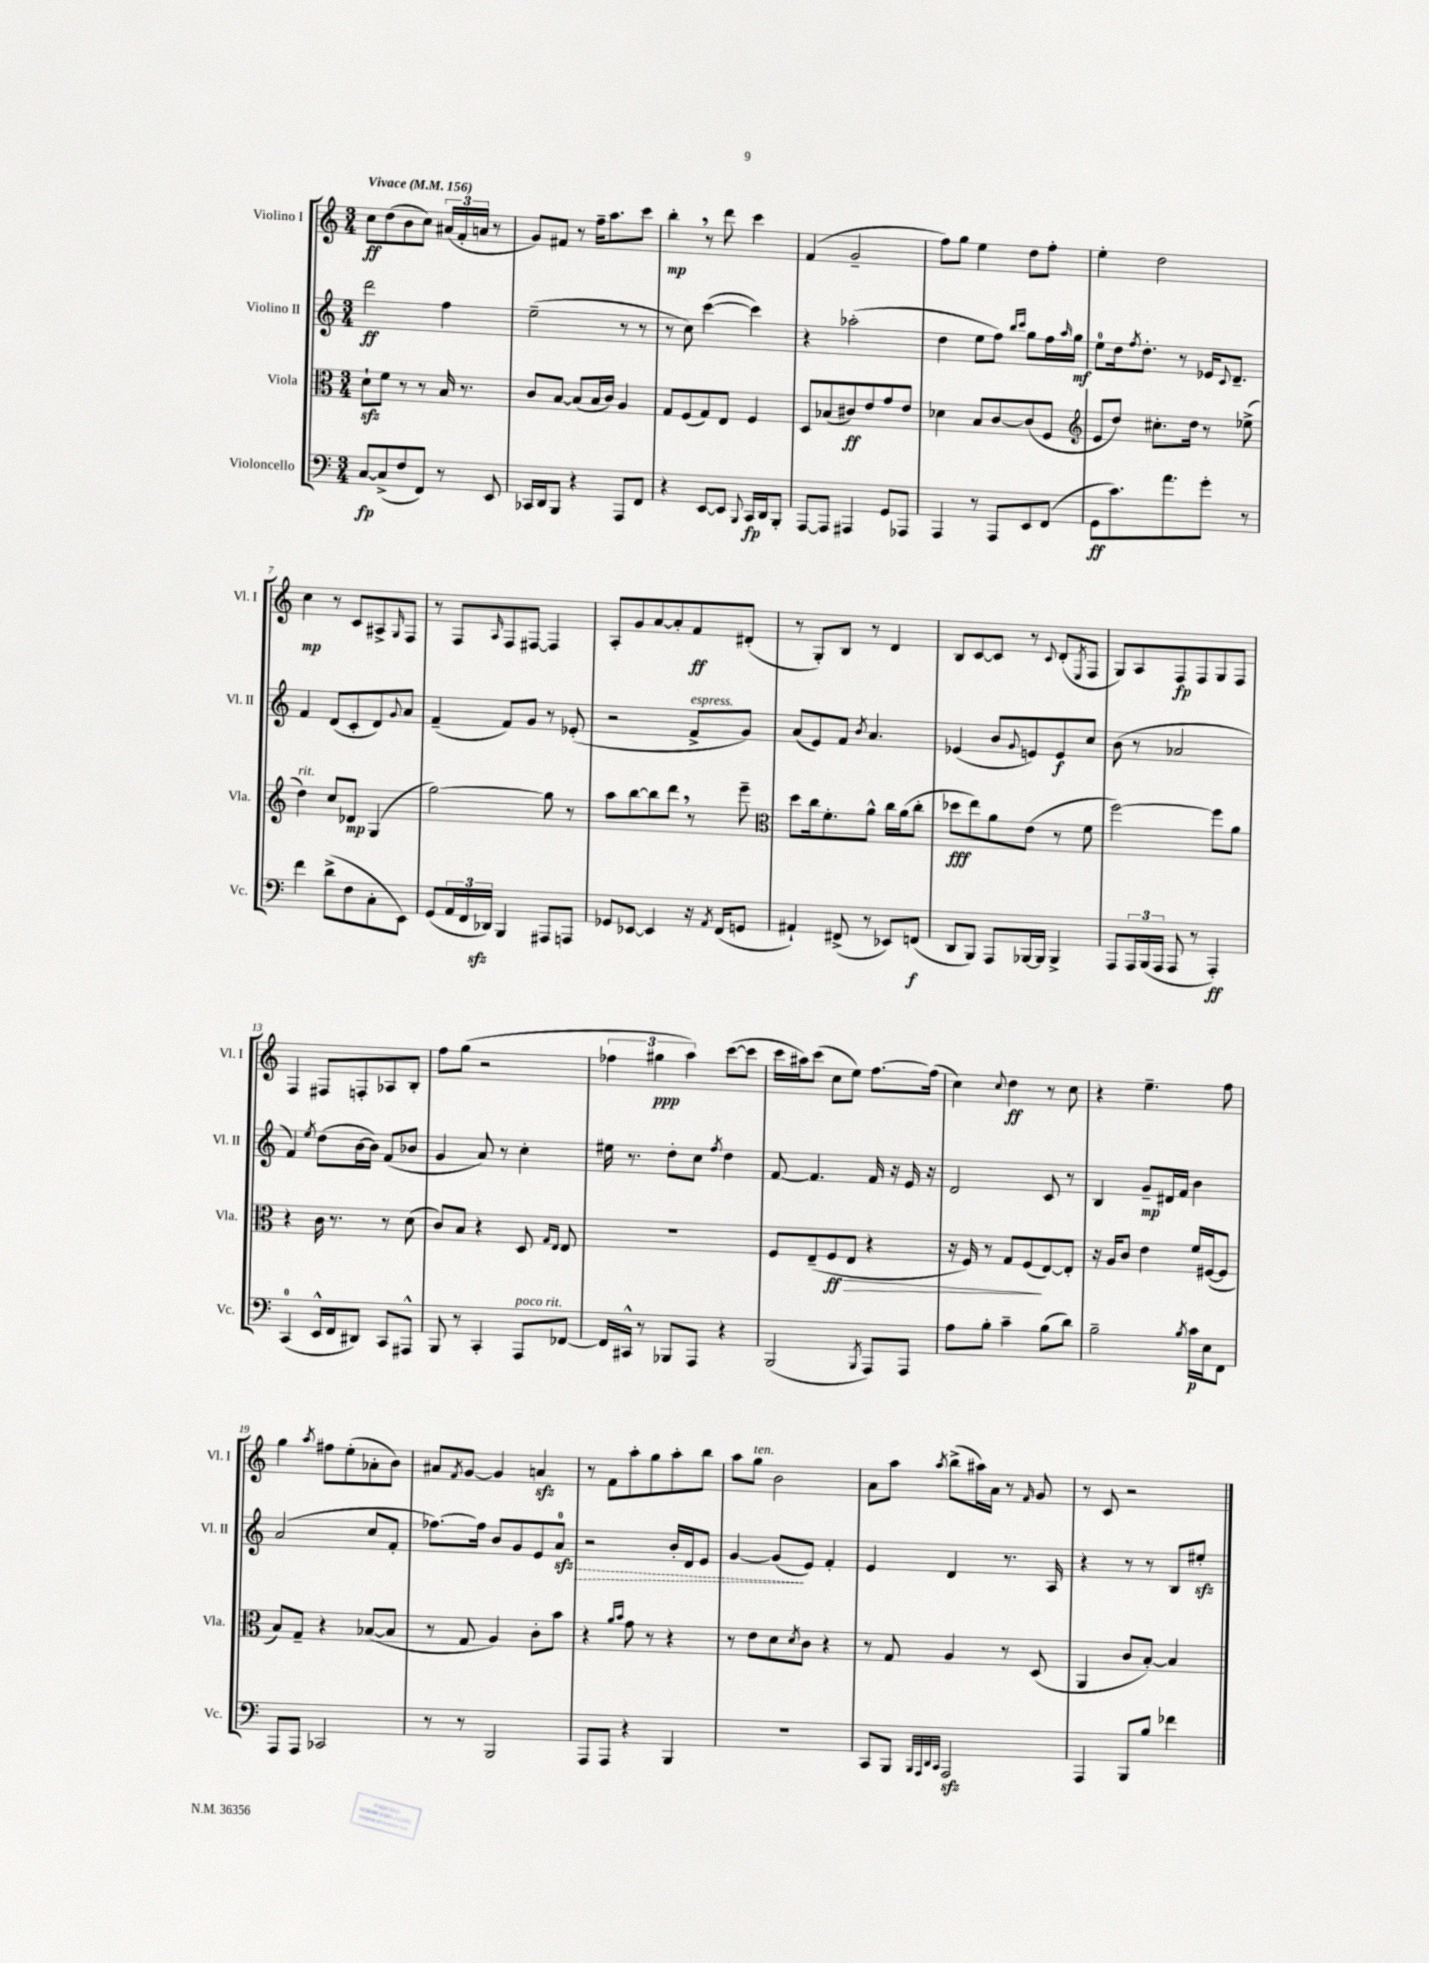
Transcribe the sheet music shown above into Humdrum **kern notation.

**kern	**kern	**kern	**kern
*staff4	*staff3	*staff2	*staff1
*clefF4	*clefC3	*clefG2	*clefG2
*k[]	*k[]	*k[]	*k[]
*M3/4	*M3/4	*M3/4	*M3/4
*MM156	*MM156	*MM156	*MM156
[8C	8d`	2ddd	8cc
(8C^]	8f	.	(8dd
8F	8r	.	8b
8FF)	8r	.	8cc)
8r	16B	4ff	(24a#
.	.	.	24f'
.	8.r	.	.
.	.	.	24a
8EE	.	.	8r
=	=	=	=
16CC-	8c	(2ee~	8g)
16DD	.	.	.
8BBB	[8B	.	8f#
4r	(8B]	.	8r
.	16B	.	16ff~
.	16c)	.	8.aa
8AAA	4A	8r	.
8FF	.	8r	8ccc
=	=	=	=
4r	8G	8r	4bb'
.	(8F	8cc)	.
[8EE	8G)	([4ccc	8r
8EE]	8E	.	8ddd
8qqBBB	.	.	.
16CC	4F	4ccc])	4ccc
16DD	.	.	.
8BBB'	.	.	.
=	=	=	=
[8AAA	8D	4r	(4f
8AAA]	(8B-	.	.
4AAA#	8c#)	(2aa-'	2g~
.	8e	.	.
8GG	8g	.	.
8AAA-	8e	.	.
=	=	=	=
4AAA	4d-	4dd	8ff)
.	.	.	8gg
8r	8B	8ee	4ee
8AAA	[8c	8ff)	.
.	.	16qqbb	.
.	.	16qqccc	.
8EE	(8c]	8gg	8dd
(8FF	8F	16ff	8ff'
.	.	16qqaa	.
.	.	16gg	.
=	=	=	=
*	*clefG2	*	*
8GG	8e	8ee	4ee'
8.c)	8dd)	16dd	.
.	.	8qff	.
.	.	8.dd'	.
.	8.cc#'	.	2dd
8.a	.	.	.
.	.	8r	.
.	16dd	.	.
8g'	8r	16e-	.
.	.	8qqc	.
.	.	8.d~	.
8r	(8ee-^	.	.
=	=	=	=
4f	4dd)	4f	4cc
(8d^	8cc	(8d	8r
8F	8d-	8c'	8c
8C'	(4G	8d)	8A#^
.	.	8qqg	16qqG
8EE)	.	8a	8F
=	=	=	=
(8GG	[2gg)	(4f~	8r
24AA	.	.	8F
24FF	.	.	.
24DD-)	.	.	.
.	.	.	16qqA
4BBB	.	8f)	8F
.	.	8g	[8F#
8AAA#	8gg]	8r	4F#]
8AAA	8r	(8e-'	.
=	=	=	=
8GG-	8aa	2r	8A'
[8EE-	[8bb	.	8g
4EE-]	8bb]	.	[8a
.	8ddd	.	8a']
16r	8r	8f^	8f
8qAA	.	.	.
(16FF	.	.	.
8GG	8eee~	8g)	(8d#'
=	=	=	=
*	*clefC3	*	*
4AA#`)	8dd	(8a	8r
.	16cc	8e)	8G')
.	8.f'	.	.
(8FF#^	.	8f	8B
.	.	8qb	.
8r	8a^^	4.a	8r
8EE-)	16cc	.	4d
.	(16a	.	.
(8FF	8cc'	.	.
=	=	=	=
8DD	8dd-	(4e-	8B
8BBB)	8ee)	.	[8c
8AAA	8a	8b	8c]
.	.	8qqg	.
[16BBB-	(8e	8e)	8r
16BBB-]	.	.	.
.	.	.	8qqc
4BBB-^	8r	8e	(8d'
.	.	.	8qE
.	8f	8cc	8F
=	=	=	=
8AAA	[2ff)	(8b	8G)
24AAA	.	8r	8A
(24BBB	.	.	.
24AAA	.	.	.
8AAA	.	2a-	8F
8r	.	.	8F
4AAA')	8ff]	.	8G
.	8a	.	8F
=	=	=	=
(4CC	4r	4f)	4F
.	.	8qee	.
16EE^^	16c	(8dd	8F#
16FF	8.r	.	.
8DD#)	.	[16b	8F'
.	.	16b])	.
8CC	8r	(8f	8A-
8AAA#^^	(8d	8b-	8B'
=	=	=	=
8BBB	8c)	4g	8ff
8r	8B	.	(8gg
4CC'	4r	8a)	2r
.	.	8r	.
8AAA	8D	4cc'	.
.	16qqG	.	.
.	16qqE	.	.
[8FF-	8E	.	.
=	=	=	=
16FF-]	2.r	16ee#	6ff-
16CC#^^	.	8.r	.
8r	.	.	.
.	.	.	6gg#
8BBB-	.	8dd'	.
.	.	.	6aa)
8AAA	.	8cc	.
.	.	8qff	.
4r	.	4dd	([8ccc
.	.	.	8ccc]
=	=	=	=
(2BBB	8F	[8f	16ccc
.	.	.	16aa#)
.	(8E~	4.f]	(8ccc
.	8F	.	8cc
.	8E	.	8ee)
8qBBB	.	.	.
8AAA)	4r	16f	[8.ff
.	.	16r	.
8AAA	.	16e	.
.	.	16r	(16ff]
=	=	=	=
8A	16r	2d	4cc)
.	16F)	.	.
8B'	8r	.	.
.	.	.	8qqcc
4c~	8G	.	4dd
.	(8F	.	.
(8B	[8E)	8c	8r
8d)	8E']	8r	8cc
=	=	=	=
2B~	16r	4B	4r
.	16A	.	.
.	8c	.	.
.	4e	8g~	4.ee~
.	.	16d#	.
.	.	16f	.
8qB	.	.	.
16c	16f	4b	.
16E	([16F#	.	.
8FF	8F#]	.	8ff
=	=	=	=
8AAA	8B)	(2a	4gg
8AAA	8G~	.	.
.	.	.	8qaa
2CC-	4r	.	8ff#
.	.	.	(8ee'
.	([8B-	8cc	8a-'
.	8B-]	8f'	8b)
=	=	=	=
8r	8r	[8.ff-)	8a#
.	.	.	8qf
8r	8G	.	[8g
.	.	16ff-]	.
2BBB	4A)	8b	4g]
.	.	8g	.
.	8c'	8e	4a
.	8b	8a	.
=	=	=	=
8AAA	4r	2r	8r
8AAA	.	.	8f
.	16qqa	.	.
.	16qqb	.	.
4r	8g	.	8aa'
.	8r	.	8gg
4BBB	4r	16b'	8aa'
.	.	16d	.
.	.	8e	8bb
=	=	=	=
2.r	8r	[4g	8aa
.	8e	.	8gg
.	8d	(8g]	2b
.	8qd	.	.
.	8c	8e)	.
.	4r	4f'	.
=	=	=	=
8CC	8r	4e	8a
8BBB	8G	.	8aa
32qqBBB	.	.	.
32qqAAA	.	.	.
32qqDD	.	.	.
32qqCC	.	.	8qaa
2AAA	4A	4d	(8bb^
.	.	.	16aa#)
.	.	.	16a
.	8r	8.r	8r
.	.	.	16qqf
.	(8D	.	8g
.	.	16A	.
=	=	=	=
4AAA	4AA	4r	8r
.	.	.	8c
8BBB	8c	8r	2r
8B	[8B')	8r	.
4f-	4B]	8B	.
.	.	8ee#'	.
==	==	==	==
*-	*-	*-	*-
